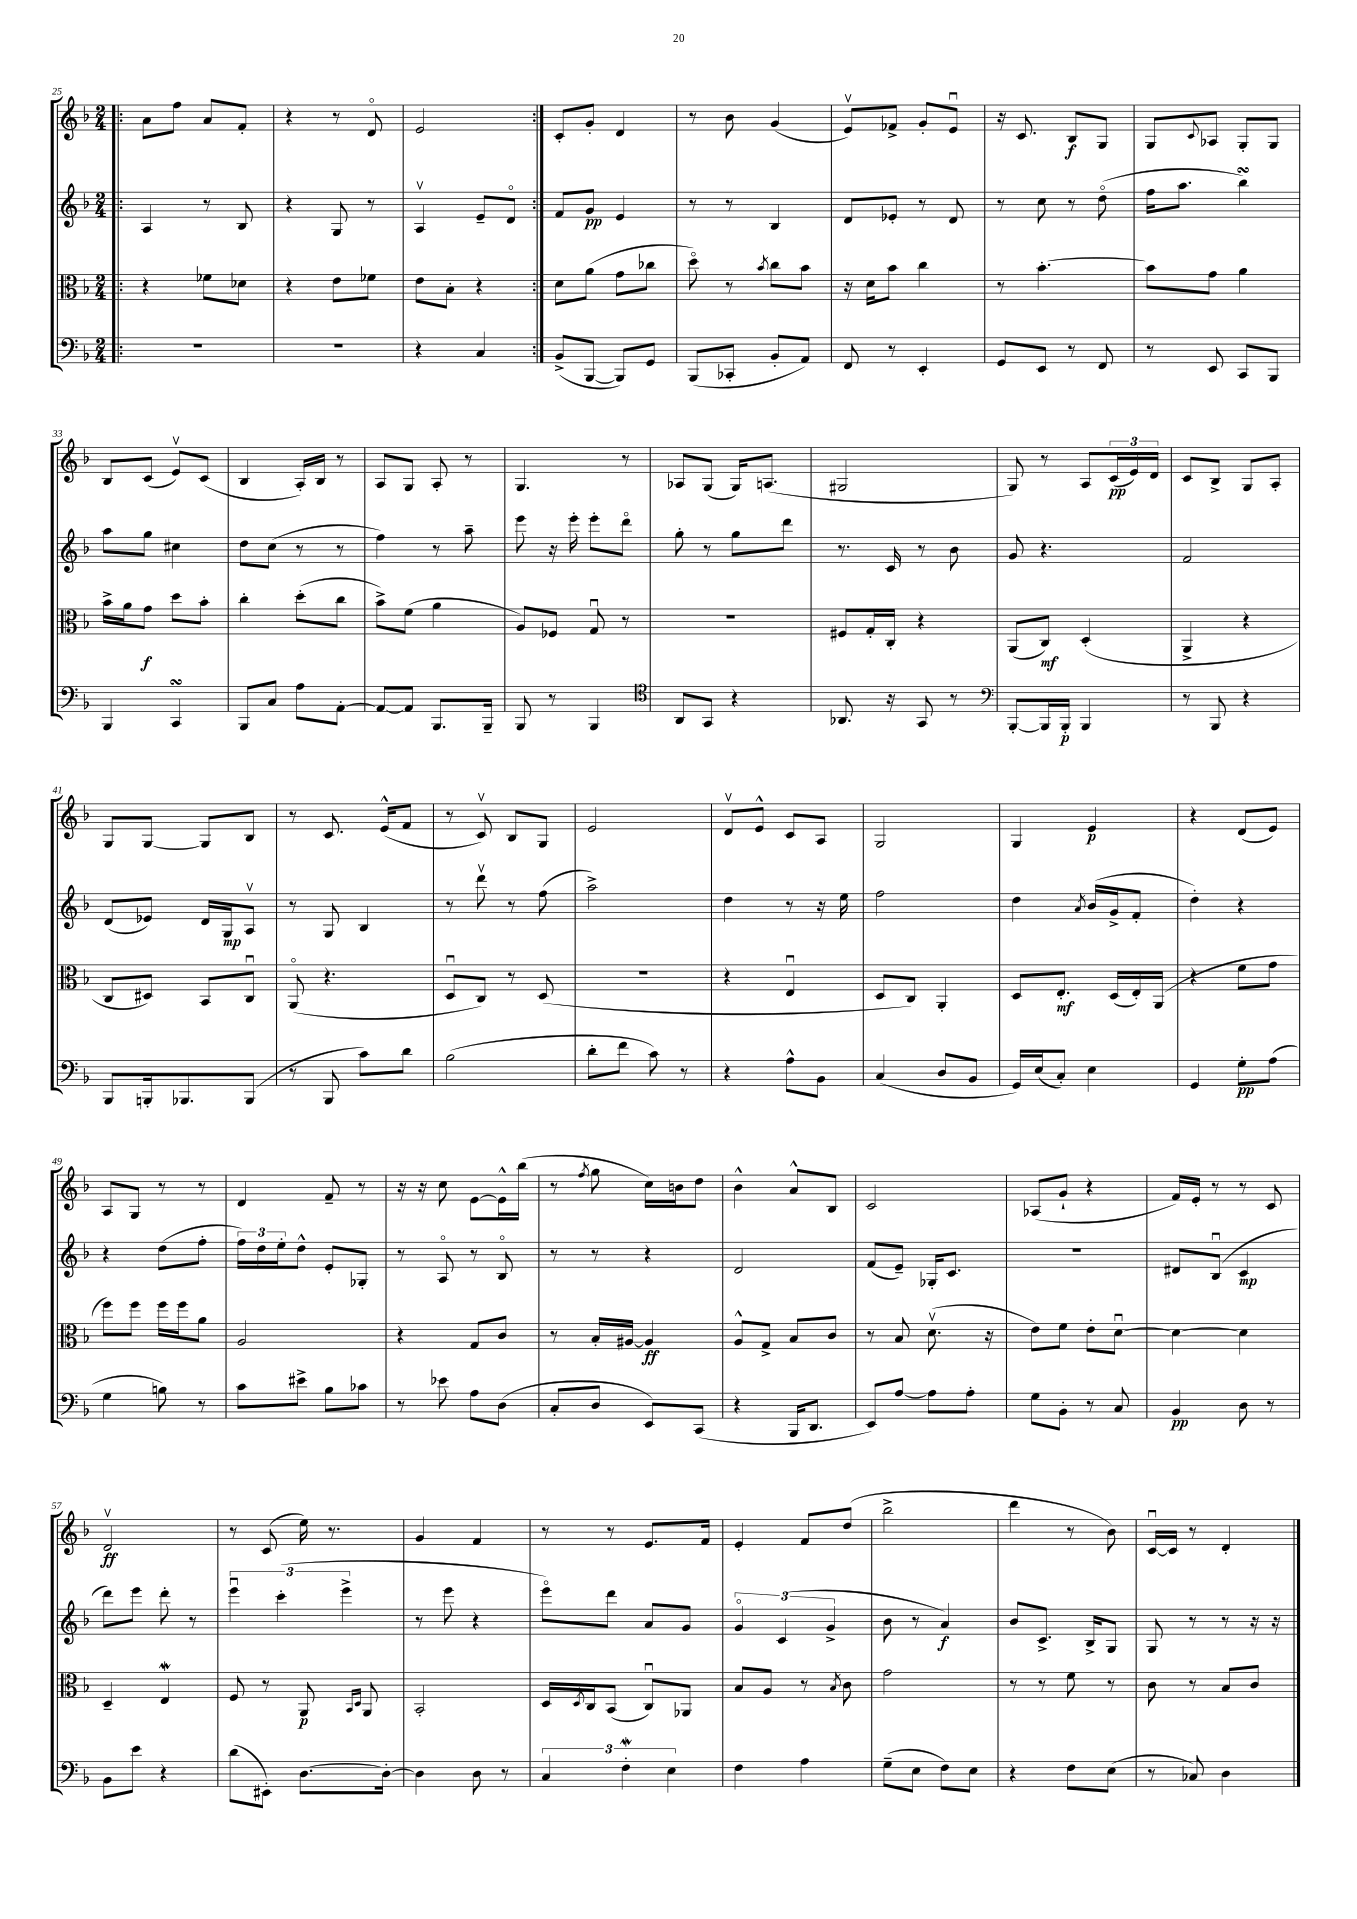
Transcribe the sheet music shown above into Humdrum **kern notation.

**kern	**dynam	**kern	**dynam	**kern	**dynam	**kern	**dynam
*part4	*part4	*part3	*part3	*part2	*part2	*part1	*part1
*staff4	*staff4	*staff3	*staff3	*staff2	*staff2	*staff1	*staff1
*clefF4	*	*clefC3	*	*clefG2	*	*clefG2	*
*k[b-]	*	*k[b-]	*	*k[b-]	*	*k[b-]	*
*M2/4	*	*M2/4	*	*M2/4	*	*M2/4	*
=25!|:	=25!|:	=25!|:	=25!|:	=25!|:	=25!|:	=25!|:	=25!|:
2r	.	4r	.	4A/	.	8a\L	.
.	.	.	.	.	.	8ff\J	.
.	.	8f-X\L	.	8r	.	8a/L	.
.	.	8d-X\J	.	8B-/	.	8f'/J	.
=26	=26	=26	=26	=26	=26	=26	=26
2r	.	4r	.	4r	.	4r	.
.	.	8e\L	.	8G/	.	8r	.
.	.	8f-X\J	.	8r	.	8d/	.
=27	=27	=27	=27	=27	=27	=27	=27
4r	.	8e\L	.	4Av/	.	2e/	.
.	.	8B-'\J	.	.	.	.	.
4C/	.	4r	.	8e~/L	.	.	.
.	.	.	.	8d/J	.	.	.
=28:|!	=28:|!	=28:|!	=28:|!	=28:|!	=28:|!	=28:|!	=28:|!
(8BB-^/L	.	8d\L	.	8f/L	.	8c'/L	.
[8BBB-/J	.	(8a\J	.	8g/J	pp	8g'/J	.
8BBB-/L])	.	8g\L	.	4e/	.	4d/	.
8GG/J	.	8cc-X\J	.	.	.	.	.
=29	=29	=29	=29	=29	=29	=29	=29
(8BBB-/L	.	8dd\)	.	8r	.	8r	.
8CC-X'/J	.	8r	.	8r	.	8b-\	.
.	.	8qb-/	.	.	.	.	.
8BB-'/L	.	8cc\L	.	4B-/	.	(4g/	.
8AA/J)	.	8b-\J	.	.	.	.	.
=30	=30	=30	=30	=30	=30	=30	=30
8FF/	.	16r	.	8d/L	.	8ev/L)	.
.	.	16d\KL	.	.	.	.	.
8r	.	8b-\J	.	8e-X'/J	.	8f-X^/J	.
4EE'/	.	4cc\	.	8r	.	8g'/L	.
.	.	.	.	8d/	.	8eu/J	.
=31	=31	=31	=31	=31	=31	=31	=31
8GG/L	.	8r	.	8r	.	16r	.
.	.	.	.	.	.	8.c/	.
8EE/J	.	[4.b-'\	.	8cc\	.	.	.
8r	.	.	.	8r	.	8B-/L	f
8FF/	.	.	.	(8dd\	.	8G/J	.
=32	=32	=32	=32	=32	=32	=32	=32
8r	.	8b-\L]	.	16ff\KL	.	8G/L	.
.	.	.	.	8.aa\J	.	.	.
.	.	.	.	.	.	8qqc/	.
8EE/	.	8g\J	.	.	.	8A-X/J	.
8CC/L	.	4a\	.	4bb-sSSs\)	.	8G'/L	.
8BBB-/J	.	.	.	.	.	8G/J	.
!!LO:LB:g=z
=33	=33	=33	=33	=33	=33	=33	=33
4BBB-/	.	16b-^\LL	.	8aa\L	.	8B-/L	.
.	.	16a\J	.	.	.	.	.
.	.	8g\J	f	8gg\J	.	(8c/J	.
4CCsSSS/	.	8dd\L	.	4cc#X\	.	8ev/L)	.
.	.	8b-'\J	.	.	.	(8c/J	.
=34	=34	=34	=34	=34	=34	=34	=34
8BBB-/L	.	4cc'\	.	8dd\L	.	4B-/	.
8C/J	.	.	.	(8cc\J	.	.	.
8A\L	.	(8dd'\L	.	8r	.	16A'/LL)	.
.	.	.	.	.	.	16B-/JJ	.
[8AA'\J	.	8cc\J	.	8r	.	8r	.
=35	=35	=35	=35	=35	=35	=35	=35
8AA/L_	.	8b-^\L)	.	4ff\)	.	8A/L	.
8AA/J]	.	(8f\J	.	.	.	8G/J	.
8.BBB-/L	.	4a\	.	8r	.	8A'/	.
.	.	.	.	8aa~\	.	8r	.
16BBB-~/Jk	.	.	.	.	.	.	.
=36	=36	=36	=36	=36	=36	=36	=36
8BBB-/	.	8A/L)	.	8eee\	.	4.G/	.
8r	.	8F-X/J	.	16r	.	.	.
.	.	.	.	16eee'\	.	.	.
4BBB-/	.	8Gu/	.	8eee'\L	.	.	.
.	.	8r	.	8ddd\J	.	8r	.
=37	=37	=37	=37	=37	=37	=37	=37
*clefC4	*	*	*	*	*	*	*
8AA/L	.	2r	.	8gg'\	.	8A-X/L	.
8GG/J	.	.	.	8r	.	(8G/J	.
4r	.	.	.	8gg\L	.	16G/KL)	.
.	.	.	.	.	.	(8.An/J	.
.	.	.	.	8ddd\J	.	.	.
=38	=38	=38	=38	=38	=38	=38	=38
8.AA-X/	.	8F#X/L	.	8.r	.	2G#X/	.
.	.	16G'/L	.	.	.	.	.
16r	.	16C'/JJ	.	16c/	.	.	.
8GG/	.	4r	.	8r	.	.	.
8r	.	.	.	8b-\	.	.	.
=39	=39	=39	=39	=39	=39	=39	=39
*clefF4	*	*	*	*	*	*	*
[8BBB-'/L	.	(8AA/L	.	8g/	.	8G/)	.
16BBB-/L]	.	8C/J)	mf	4.r	.	8r	.
16BBB-'/JJ	p	.	.	.	.	.	.
4BBB-/	.	(4D'/	.	.	.	8A/L	.
.	.	.	.	.	.	(24c/L	pp
.	.	.	.	.	.	24e/)	.
.	.	.	.	.	.	24d/JJ	.
=40	=40	=40	=40	=40	=40	=40	=40
8r	.	4AA^/	.	2f/	.	8c/L	.
8BBB-/	.	.	.	.	.	8B-^/J	.
4r	.	4r	.	.	.	8G/L	.
.	.	.	.	.	.	8A'/J	.
!!LO:LB:g=z
=41	=41	=41	=41	=41	=41	=41	=41
8BBB-/L	.	8C/L	.	(8d/L	.	8G/L	.
16BBBn'/k	.	8D#X/J)	.	8e-X/J)	.	[8G/J	.
8.BBB-X/	.	.	.	.	.	.	.
.	.	8BB-/L	.	16d/LL	.	8G/L]	.
.	.	.	.	16G/J	mp	.	.
(8BBB-/J	.	8Cu/J	.	8Av/J	.	8B-/J	.
=42	=42	=42	=42	=42	=42	=42	=42
8r	.	(8AA/	.	8r	.	8r	.
8BBB-/	.	4.r	.	8G/	.	8.c/	.
8c\L)	.	.	.	4B-/	.	.	.
.	.	.	.	.	.	(16e^^/KL	.
8d\J	.	.	.	.	.	8f/J	.
=43	=43	=43	=43	=43	=43	=43	=43
(2B-\	.	8Du/L	.	8r	.	8r	.
.	.	8C/J)	.	8dddv\	.	8cv/)	.
.	.	8r	.	8r	.	8B-/L	.
.	.	(8D/	.	(8ff\	.	8G/J	.
=44	=44	=44	=44	=44	=44	=44	=44
8d'\L	.	2r	.	2aa^\)	.	2e/	.
8f\J	.	.	.	.	.	.	.
8c\)	.	.	.	.	.	.	.
8r	.	.	.	.	.	.	.
=45	=45	=45	=45	=45	=45	=45	=45
4r	.	4r	.	4dd\	.	8dv/L	.
.	.	.	.	.	.	8e^^/J	.
8A^^\L	.	4Eu/	.	8r	.	8c/L	.
8BB-\J	.	.	.	16r	.	8A/J	.
.	.	.	.	16ee\	.	.	.
=46	=46	=46	=46	=46	=46	=46	=46
(4C/	.	8D/L	.	2ff\	.	2G/	.
.	.	8C/J)	.	.	.	.	.
8D/L	.	4AA'/	.	.	.	.	.
8BB-/J	.	.	.	.	.	.	.
=47	=47	=47	=47	=47	=47	=47	=47
16GG/LL)	.	8D/L	.	4dd\	.	4G/	.
(16E/J	.	.	.	.	.	.	.
8C'/J)	.	8.E'/J	mf	.	.	.	.
.	.	.	.	8qa/	.	.	.
4E\	.	.	.	(16b-/LL	.	4e/	p
.	.	(16D/LL	.	16g^/J	.	.	.
.	.	16E'/)	.	8f'/J	.	.	.
.	.	(16AA/JJ	.	.	.	.	.
=48	=48	=48	=48	=48	=48	=48	=48
4GG/	.	4r	.	4dd'\)	.	4r	.
8G'\L	pp	8f\L	.	4r	.	(8d/L	.
(8A\J	.	8g\J	.	.	.	8e/J)	.
!!LO:LB:g=z
=49	=49	=49	=49	=49	=49	=49	=49
4G\	.	8ff\L)	.	4r	.	8A/L	.
.	.	8ff\J	.	.	.	8G/J	.
8Bn\)	.	16ff\LL	.	(8dd\L	.	8r	.
.	.	16ff\J	.	.	.	.	.
8r	.	8a\J	.	8ff'\J	.	8r	.
=50	=50	=50	=50	=50	=50	=50	=50
8c\L	.	2A/	.	24ff\LL)	.	4d/	.
.	.	.	.	24dd\	.	.	.
.	.	.	.	24ee'\J	.	.	.
8e#X^\J	.	.	.	8dd^^\J	.	.	.
8B-\L	.	.	.	8e'/L	.	8f~/	.
8c-X\J	.	.	.	8G-X'/J	.	8r	.
=51	=51	=51	=51	=51	=51	=51	=51
8r	.	4r	.	8r	.	16r	.
.	.	.	.	.	.	16r	.
8e-X\	.	.	.	8A/	.	8cc\	.
8A\L	.	8G/L	.	8r	.	[8e\L	.
(8D\J	.	8c/J	.	8B-/	.	16e^^\L]	.
.	.	.	.	.	.	(16bb-\JJ	.
=52	=52	=52	=52	=52	=52	=52	=52
8C'/L	.	8r	.	8r	.	8r	.
.	.	.	.	.	.	8qff/	.
8D/J	.	16B-'/LL	.	8r	.	8gg\	.
.	.	[16A#X/JJ	.	.	.	.	.
8EE/L)	.	4A#/]	ff	4r	.	16cc\LL)	.
.	.	.	.	.	.	16bn\J	.
(8CC/J	.	.	.	.	.	8dd\J	.
=53	=53	=53	=53	=53	=53	=53	=53
4r	.	8A^^/L	.	2d/	.	4b-^^\	.
.	.	8G^/J	.	.	.	.	.
16BBB-/KL	.	8B-/L	.	.	.	8a^^/L	.
8.DD/J	.	.	.	.	.	.	.
.	.	8c/J	.	.	.	8B-/J	.
=54	=54	=54	=54	=54	=54	=54	=54
8EE/L)	.	8r	.	(8f/L	.	2c/	.
[8A/J	.	8B-/	.	8e~/J)	.	.	.
8A\L]	.	(8.dv\	.	16G-X'/KL	.	.	.
.	.	.	.	8.c/J	.	.	.
8A'\J	.	.	.	.	.	.	.
.	.	16r	.	.	.	.	.
=55	=55	=55	=55	=55	=55	=55	=55
8G\L	.	8e\L)	.	2r	.	(8A-X/L	.
8BB-'\J	.	8f\J	.	.	.	8g`/J	.
8r	.	8e'\L	.	.	.	4r	.
8C/	.	[8du\J	.	.	.	.	.
=56	=56	=56	=56	=56	=56	=56	=56
4BB-/	pp	4d\_	.	8d#X/L	.	16f/LL)	.
.	.	.	.	.	.	16e'/JJ	.
.	.	.	.	(8B-u/J	.	8r	.
8D\	.	4d\]	.	4c/	mp	8r	.
8r	.	.	.	.	.	8c/	.
!!LO:LB:g=z
=57	=57	=57	=57	=57	=57	=57	=57
8BB-\L	.	4D~/	.	8ddd\L)	.	2dv/	ff
8e\J	.	.	.	8eee\J	.	.	.
4r	.	4EW/	.	8ddd'\	.	.	.
.	.	.	.	8r	.	.	.
=58	=58	=58	=58	=58	=58	=58	=58
(8d\L	.	8F/	.	6eeeu\	.	8r	.
8EE#X'\J)	.	8r	.	.	.	(8c/	.
.	.	.	.	(6ccc'\	.	.	.
[8.D\L	.	8AA/	p	.	.	16ee\)	.
.	.	.	.	.	.	8.r	.
.	.	.	.	6eee^\	.	.	.
.	.	16qqBB-/LL	.	.	.	.	.
.	.	16qqD/JJ	.	.	.	.	.
.	.	8AA/	.	.	.	.	.
16D'\Jk_	.	.	.	.	.	.	.
=59	=59	=59	=59	=59	=59	=59	=59
4D\]	.	2BB-'/	.	8r	.	4g/	.
.	.	.	.	8eee\	.	.	.
8D\	.	.	.	4r	.	4f/	.
8r	.	.	.	.	.	.	.
=60	=60	=60	=60	=60	=60	=60	=60
6C/	.	16D/LL	.	8eee\L)	.	8r	.
.	.	8qD/	.	.	.	.	.
.	.	16C/J	.	.	.	.	.
.	.	(8BB-/J	.	8ddd\J	.	8r	.
6Fw'\	.	.	.	.	.	.	.
.	.	8Cu/L)	.	8a/L	.	8.e/L	.
6E\	.	.	.	.	.	.	.
.	.	8AA-X/J	.	8g/J	.	.	.
.	.	.	.	.	.	16f/Jk	.
=61	=61	=61	=61	=61	=61	=61	=61
4F\	.	8B-/L	.	6g/	.	4e'/	.
.	.	8A/J	.	.	.	.	.
.	.	.	.	(6c/	.	.	.
4A\	.	8r	.	.	.	8f/L	.
.	.	.	.	6g^/	.	.	.
.	.	8qB-/	.	.	.	.	.
.	.	8c\	.	.	.	(8dd/J	.
=62	=62	=62	=62	=62	=62	=62	=62
(8G~\L	.	2g\	.	8b-\	.	2bb-^\	.
8E\J	.	.	.	8r	.	.	.
8F\L)	.	.	.	4a/)	f	.	.
8E\J	.	.	.	.	.	.	.
=63	=63	=63	=63	=63	=63	=63	=63
4r	.	8r	.	8b-/L	.	4ddd\	.
.	.	8r	.	8.c^/J	.	.	.
8F\L	.	8f\	.	.	.	8r	.
.	.	.	.	16B-^/KL	.	.	.
(8E\J	.	8r	.	8G/J	.	8b-\)	.
=64	=64	=64	=64	=64	=64	=64	=64
8r	.	8c\	.	8G/	.	[16cu/LL	.
.	.	.	.	.	.	16c/JJ]	.
8C-X/)	.	8r	.	8r	.	8r	.
4D\	.	8B-/L	.	8r	.	4d'/	.
.	.	8c/J	.	16r	.	.	.
.	.	.	.	16r	.	.	.
==	==	==	==	==	==	==	==
*-	*-	*-	*-	*-	*-	*-	*-
